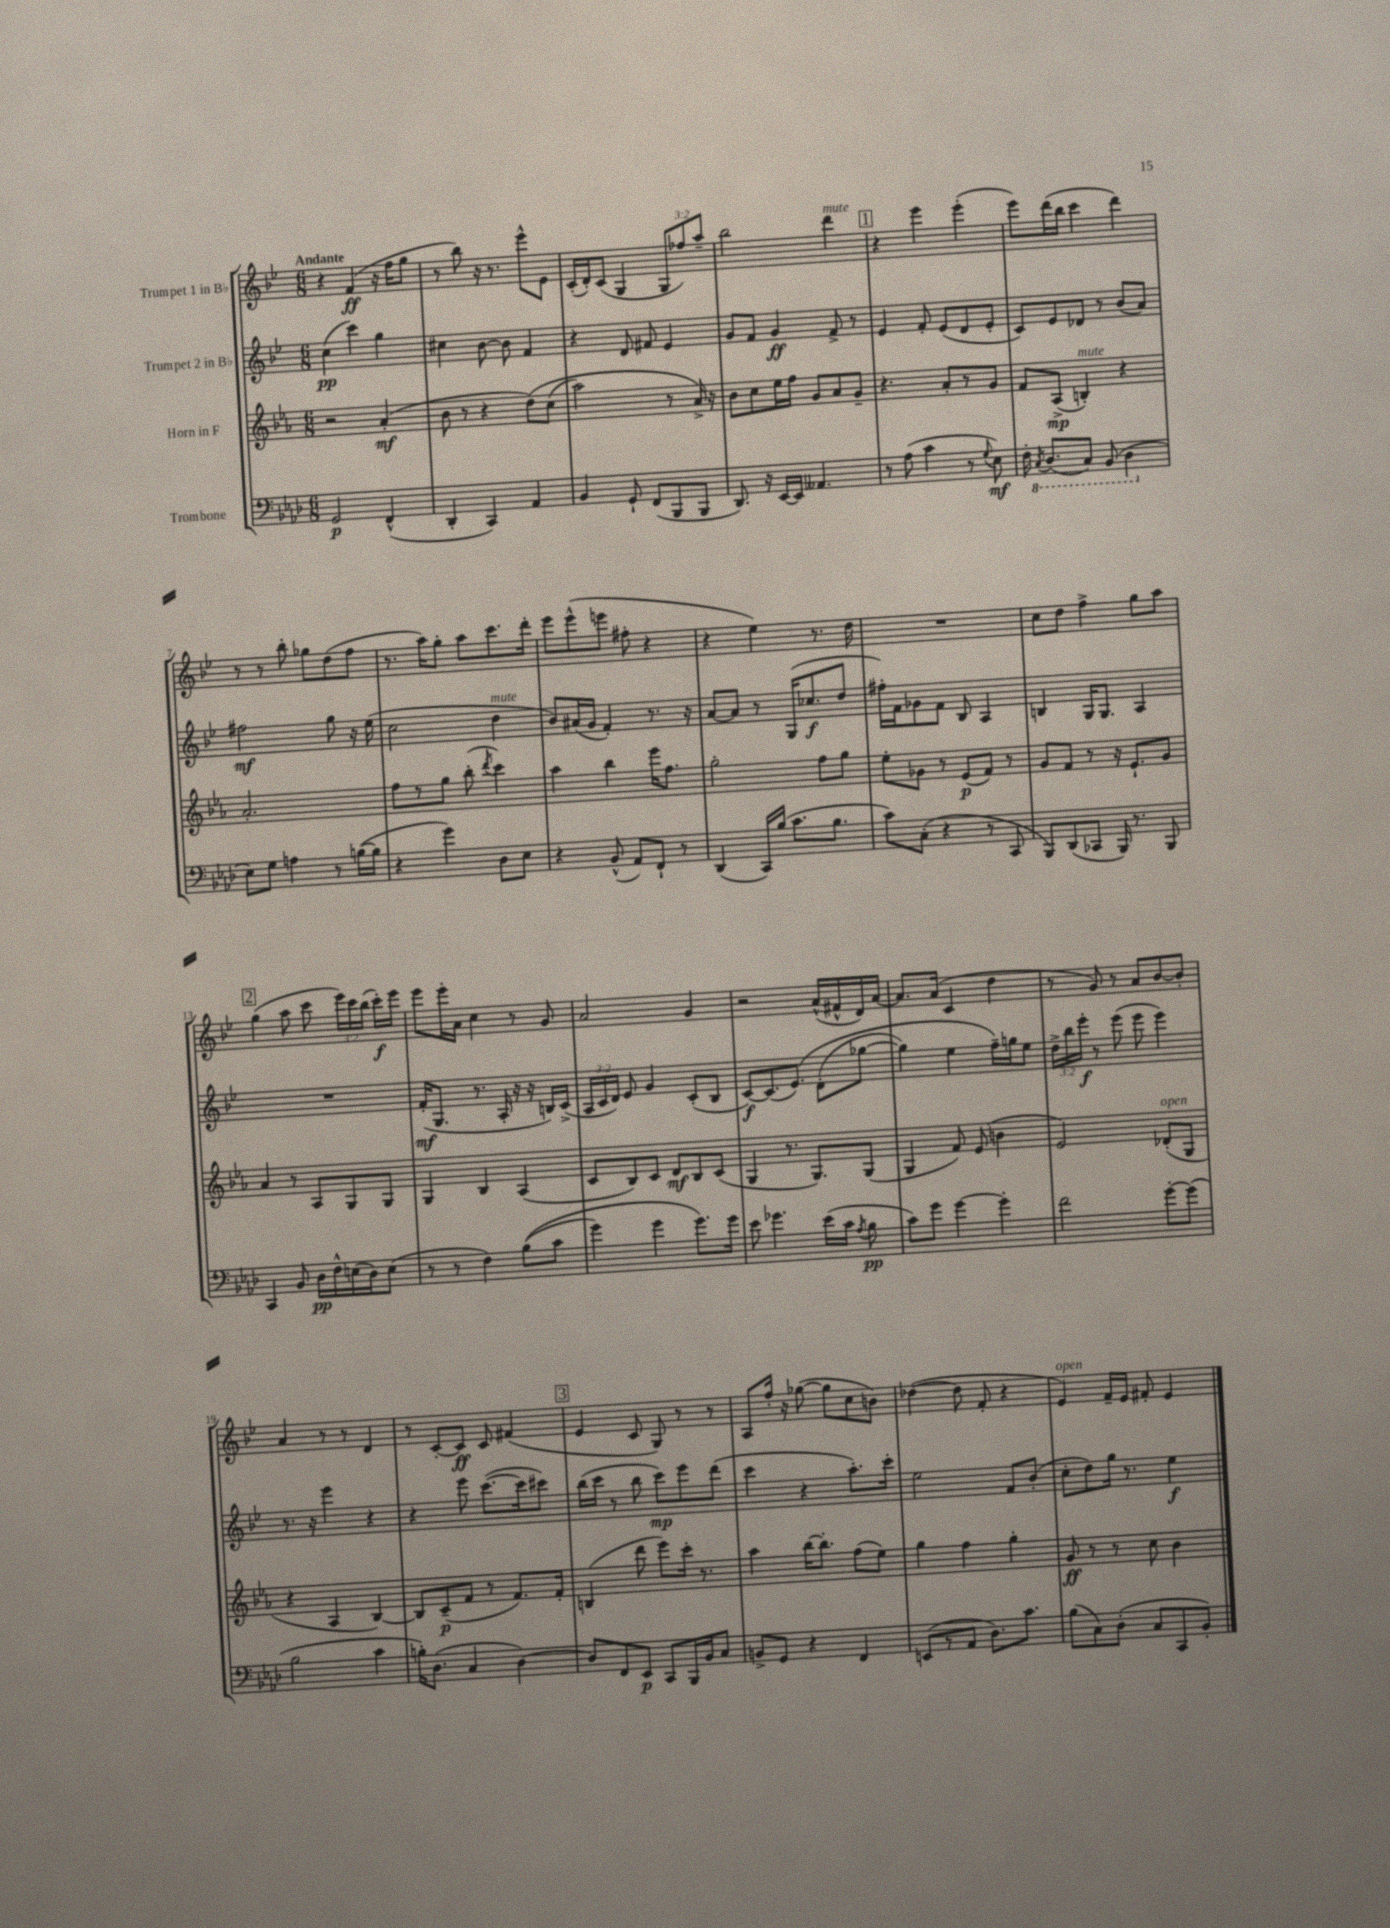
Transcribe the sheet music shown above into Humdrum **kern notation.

**kern	**kern	**kern	**kern
*staff4	*staff3	*staff2	*staff1
*clefF4	*clefG2	*clefG2	*clefG2
*k[b-e-a-d-]	*k[b-e-a-]	*k[b-e-]	*k[b-e-]
*M6/8	*M6/8	*M6/8	*M6/8
2GG	2r	(4cc	4r
.	.	4ccc)	(4f
(4FF^^	(4a-'	4gg	16r
.	.	.	16ff
.	.	.	8gg
=	=	=	=
4DD-'	8b-	4cc#	8r
.	8r	.	8bb-)
4CC)	4r	[8b-	16r
.	.	.	8.r
.	.	8b-]	.
4AA-	&(8dd)	4f	8eee-^^
.	(8cc	.	8e-
=	=	=	=
4BB-	2aa-)	4r	(16c'
.	.	.	16d')
.	.	.	(8c
8GG`	.	8d	4G
(8FF	.	8f#	.
8BBB-	8r	4e-	12G
.	.	.	12ff-)
8BBB-	16a-^&)	.	.
.	.	.	12aa~
.	16r	.	.
=	=	=	=
8.DD-)	8b-	8g	2bb-
.	8cc	8f	.
16r	.	.	.
[16EE-	16ee-	4g	.
16EE-]	16ff	.	.
4.AA--	8g	.	.
.	8a-	8f^	4ddd
.	8g~	8r	.
=	=	=	=
8r	4.r	4e-	4r
(8A-	.	.	.
4c	.	8f'	4eee-
.	8a-'	(8e-	.
8r	8r	8d	(4eee-'
8qqG	.	.	.
8E-)	8g	8e-'	.
=	=	=	=
16F'	8f	8c)	8eee-)
8qCC	.	.	.
(8.DD-	.	.	.
.	(8A-^	8e-	(16ddd
.	.	.	16bb-
8CC)	4B')	8d-	4ccc
(8BBB-	.	8r	.
4DD-	4r	(8b-	4ddd)
.	.	8a)	.
=	=	=	=
8E-)	2.a-'	2ff#	8r
8G	.	.	8r
4A	.	.	8bb-'
.	.	.	8gg-
8r	.	8gg	(8dd
([16B	.	16r	8ff
16B]	.	(16ee-	.
=	=	=	=
4r	8ff	2cc	8.r
.	8r	.	.
.	.	.	16aa)
4g)	8gg	.	8gg'
.	(8bb-'	.	8aa
.	8qddd	.	.
8D-	4ccc)	4dd	8.ccc
8E-	.	.	.
.	.	.	16ddd'
=	=	=	=
4r	4aa-	8b-)	8eee-
.	.	(16a#	(8eee-^^
.	.	16g	.
(8BB-^^	4bb-	4f')	8eee
8AA-)	.	.	8ff#'
8FF`	16eee-	8.r	4r
.	8.ff	.	.
8r	.	.	.
.	.	16r	.
=	=	=	=
(4DD-	2gg'	[8a	4r
.	.	8a]	.
16CC)	.	8r	4ee-)
(16B-	.	.	.
8.c	.	(16G	.
.	.	8.cc-	.
.	8ff	.	8.r
8.B-	.	.	.
.	8gg	8dd	.
.	.	.	16dd
=	=	=	=
8c)	8ee-'	16ff#')	2.r
.	.	16f	.
(8C'	8g-	8g-	.
4r	8r	8f	.
.	(8e-	8B-	.
8r	8f)	4A	.
8CC	8r	.	.
=	=	=	=
8BBB-)	8g	4B	8cc
(8DD-	8f	.	8dd
8CC-	8r	16G	4ff^
.	.	8.G	.
16BBB-)	16r	.	.
8.r	8.e-`	.	.
.	.	4A	8gg
8BBB-	8g	.	8aa
=	=	=	=
4CC	4a-	2.r	(4gg
8BB-	8r	.	8aa
16D-	8A-	.	8ccc
16F^^	.	.	.
(16E	8G	.	24eee-)
.	.	.	24ccc
16D-)	.	.	.
.	.	.	(24bb-
(8E	8G	.	16ccc')
.	.	.	16eee-
=	=	=	=
8r	4G	(16f'	8eee-
.	.	8.G	.
8r	.	.	16eee-'
.	.	.	16a
4F)	4B-	8.r	4cc
.	.	16A'	.
&((8B-	(4A-	16r	8r
.	.	16r	.
8c	.	16B)	8g
.	.	(16c^	.
=	=	=	=
4g)	8c	24A	2a
.	.	24c	.
.	.	24d)	.
.	8B-)	8e-	.
4g	8c	4g	.
.	8d	.	.
8.g&)	8B-	(8c'	4g
.	(8c	8B-	.
16g	.	.	.
=	=	=	=
8e-	4G	[8c)	2r
4.g-	.	(8.c]	.
.	8.r	.	.
.	.	&(8.e-)	.
.	8.G)	.	.
(16e-	.	(8d'	(16a^^
16c	.	.	16f#^^
8qA-	.	.	.
8B-	(8G	[8gg-	16d)
.	.	.	[16a
=	=	=	=
8c)	4G	4gg-])	8.a]
8g	.	.	.
.	.	.	(16a
[4g	8f)	4ee-	4c
.	(8e-	.	.
4g']	4b	16ff~&)	4dd
.	.	16gg	.
.	.	8ee-	.
=	=	=	=
2f	2e-)	24dd^	8r
.	.	24bb-	.
.	.	24eee-'	.
.	.	8r	8g)
.	.	(8eee-	8r
.	.	8eee-	8a
[8g'	(8d-'	4eee-)	[8b-
(8g]	8G	.	8b-']
=	=	=	=
2B-	4r	8.r	4a
.	.	16r	.
.	4A-	4eee-	8r
.	.	.	8r
4c	[4B-)	4r	4d
=	=	=	=
16B')	8B-]	4r	8r
(8.D-	.	.	.
.	(8c~	.	[8c'
4C	8f	8eee-	8c]
.	8r	([8.ccc	8c
[4D-)	8.f)	.	(4f#
.	.	16ccc]	.
.	.	8ccc#)	.
.	16f'	.	.
=	=	=	=
8D-]	(4B	(16bb-	4e-
.	.	16ccc	.
8FF	.	8r	.
8EE-	8ddd	8bb-	8c
8CC	8eee-)	8ccc)	8G)
16BBB-	16ccc'	8eee-	8r
16BB-	8.r	.	.
8C	.	(8ddd	8r
=	=	=	=
8BB^	4aa-	4ccc	8A
8GG	.	.	16ff'
.	.	.	16r
4r	[16bb-	4r	([8gg-
.	8.bb-']	.	.
.	.	.	8gg-]
4FF	(8ff	8.aa')	8cc
.	8ee-)	.	8b)
.	.	16ccc'	.
=	=	=	=
(8EE	4gg	2ee-	([4dd-
8r	.	.	.
8AA-	4ff	.	8dd-]
8.D-)	.	.	8f'
.	4gg'	8f	4r
8.c	.	.	.
.	.	(8b-'	.
=	=	=	=
(8B-	8g	8cc'	4e-)
8C)	8r	8dd)	.
(8D-'	8r	16gg	16f~
.	.	8.r	16e-
8C	8cc	.	8f#'
8CC	4b-	4ee-	4e-
8BB-')	.	.	.
==	==	==	==
*-	*-	*-	*-
